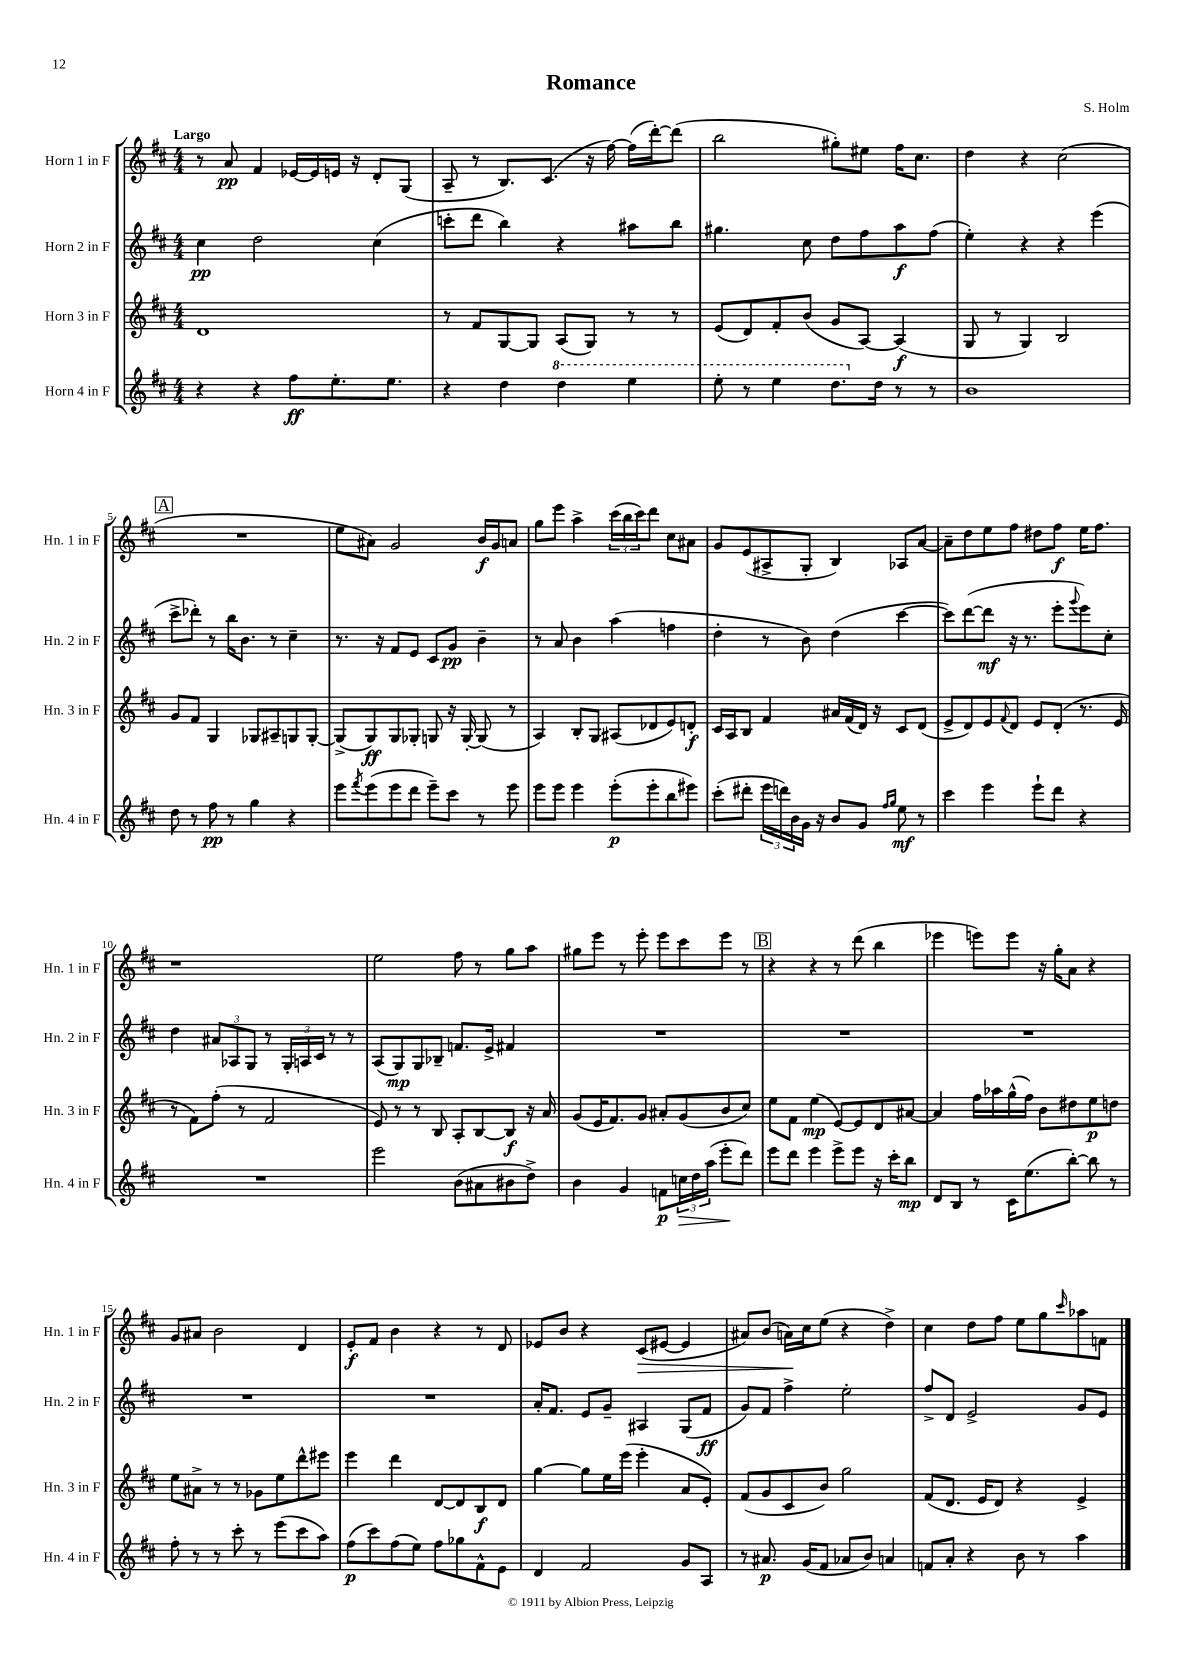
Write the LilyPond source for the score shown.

\header { title = "Romance" composer = "S. Holm" }
<<
\new StaffGroup <<
\new Staff = "s0" \with { instrumentName = "Horn 1 in F" shortInstrumentName = "Hn. 1 in F" } {
    \clef treble \key d \major \numericTimeSignature \time 4/4 \tempo "Largo"
    r8 a'8\pp fis'4 ees'16~ ees'16 e'16 r16 d'8-. g8( |
    a8-- r8 b8.) cis'8.( r16 fis''16~) fis''16( d'''16~-.) d'''8( |
    b''2 gis''8-.) eis''8 fis''16 cis''8. |
    d''4 r4 cis''2( |
    \mark \markup { \box "A" } R1 |
    e''8 ais'8) g'2 b'16\f g'16 a'8 |
    g''8 e'''8 a''4-> \tuplet 3/2 { cis'''16( b''16 cis'''16) } d'''8 cis''8 ais'8 |
    g'8 e'8( ais8-> g8-. b4) aes8 a'8~ |
    a'8-- d''8 e''8 fis''8 dis''8 fis''8\f e''16 fis''8. |
    r1 |
    e''2 fis''8 r8 g''8 a''8 |
    gis''8 e'''8 r8 e'''8-. e'''8 cis'''8 e'''8 r8 |
    \mark \markup { \box "B" } r4 r4 r8 d'''8( b''4 |
    ees'''4 e'''8) e'''8 r16 g''16-. a'8 r4 |
    g'8 ais'8 b'2 d'4 |
    e'8-.\f fis'8 b'4 r4 r8 d'8 |
    ees'8 b'8 r4 cis'8\>( eis'8~ eis'4 |
    ais'8) b'8( a'16\!) cis''16 e''8( r4 d''4->) |
    cis''4 d''8 fis''8 e''8 g''8 \grace { cis'''16 } aes''8 f'8 \bar "|." |
}
\new Staff = "s1" \with { instrumentName = "Horn 2 in F" shortInstrumentName = "Hn. 2 in F" } {
    \clef treble \key d \major \numericTimeSignature \time 4/4
    cis''4\pp d''2 cis''4( |
    c'''8-. d'''8 b''4) r4 ais''8 b''8 |
    gis''4. cis''8 d''8 fis''8 a''8\f fis''8( |
    e''4-.) r4 r4 e'''4( |
    \mark \markup { \box "A" } cis'''8-> des'''8-.) r8 b''16 b'8. r8 cis''4-- |
    r8. r16 fis'8 e'8 cis'8 g'8\pp b'4-- |
    r8 a'8 b'4 a''4( f''4 |
    d''4-. r8 b'8) d''4( cis'''4~ |
    cis'''8) d'''8~( d'''8\mf r16 r8. e'''8-. \appoggiatura { g'''8 } e'''8) cis''8-. |
    d''4 \tuplet 3/2 { ais'8 aes8 g8 } r8 \tuplet 3/2 { g16-. a16 cis'16 } r8 r8 |
    a8( g8\mp) g8 bes8-- f'8. e'16-> fis'4 |
    R1 |
    \mark \markup { \box "B" } R1 |
    R1 |
    R1 |
    R1 |
    a'16-. fis'8. e'8 g'8-- ais4 g8( fis'8\ff |
    g'8) fis'8 fis''4-> e''2-. |
    fis''8-> d'8 e'2-> g'8 e'8 \bar "|." |
}
\new Staff = "s2" \with { instrumentName = "Horn 3 in F" shortInstrumentName = "Hn. 3 in F" } {
    \clef treble \key d \major \numericTimeSignature \time 4/4
    d'1 |
    r8 fis'8 g8~ g8 a8( g8) r8 r8 |
    e'8( d'8) fis'8-. b'8( g'8 a8~) a4\f( |
    g8 r8 g4) b2 |
    \mark \markup { \box "A" } g'8 fis'8 g4 ges8 ais8-- g8 g8~-. |
    g8->( g8\ff) g8 ges8-. g8 r16 g16~-. g8( r8 |
    a4) b8-. g8 ais8( des'8 e'8) d'8-.\f |
    cis'16 a16 b8 fis'4 ais'16 fis'16( d'16) r16 cis'8 d'8( |
    e'8-> d'8) e'8 \appoggiatura { fis'8 } d'8 e'8 d'8-.( r8. e'16 |
    r8 fis'8) fis''8-.( r8 fis'2 |
    e'8) r8 r8 b8 a8-. b8~ b8\f r16 a'16 |
    g'8( e'16 fis'8.) g'8 ais'8-. g'8( b'8 cis''8) |
    \mark \markup { \box "B" } e''8 fis'8 e''4\mp( e'8~) e'8 d'8 ais'8~ |
    ais'4 fis''16 aes''16 g''16-^( fis''16) b'8 dis''8 e''8\p d''8 |
    e''8 ais'8-> r8 r8 ges'8 e''8 d'''8-^ eis'''8 |
    e'''4 d'''4 d'8~ d'8 b8\f d'8 |
    g''4~ g''8 e''16 e'''16( e'''4-. a'8 e'8-.) |
    fis'8( g'8 cis'8 b'8) g''2 |
    fis'8( d'8. e'16 d'8) r4 e'4-> \bar "|." |
}
\new Staff = "s3" \with { instrumentName = "Horn 4 in F" shortInstrumentName = "Hn. 4 in F" } {
    \clef treble \key d \major \numericTimeSignature \time 4/4
    r4 r4 fis''8\ff e''8.-. e''8. |
    r4 d''4 \ottava #1 d'''4 e'''4 |
    e'''8-. r8 e'''4 d'''8. \ottava #0 d''16 r8 r8 |
    b'1 |
    \mark \markup { \box "A" } d''8 r8 fis''8\pp r8 g''4 r4 |
    e'''8 \acciaccatura { fis'''8 } e'''8( e'''8 d'''8 e'''8--) cis'''8 r8 e'''8 |
    e'''8 e'''8 e'''4 e'''8-.\p( e'''8-. b''8 eis'''8) |
    cis'''8-.( dis'''8-. \tuplet 3/2 { e'''16 d'''16) b'16 } g'16 r16 b'8 g'8 \grace { fis''16 g''16 } e''8\mf r8 |
    cis'''4 e'''4 e'''8-! d'''8 r4 |
    R1 |
    e'''2 b'8( ais'8 bis'8 d''8->) |
    b'4 g'4 f'8\p \tuplet 3/2 { c''16\> d''16 a''16( } e'''8-.\! d'''8) |
    \mark \markup { \box "B" } e'''8 d'''8 e'''4 e'''8-> e'''8 r16 cis'''16-. b''8\mp |
    d'8 b8 r8 cis'16 e''8.( b''8~-.) b''8 r8 |
    fis''8-. r8 r8 cis'''8-. r8 e'''8( cis'''8 a''8) |
    fis''8\p( cis'''8) fis''8( e''8) fis''8 ges''8 fis'8-^ e'8 |
    d'4 fis'2 g'8 a8 |
    r8 ais'8.\p g'16( fis'8 aes'8 b'8) a'4 |
    f'8 a'8-. r4 b'8 r8 a''4 \bar "|." |
}
>>
>>
